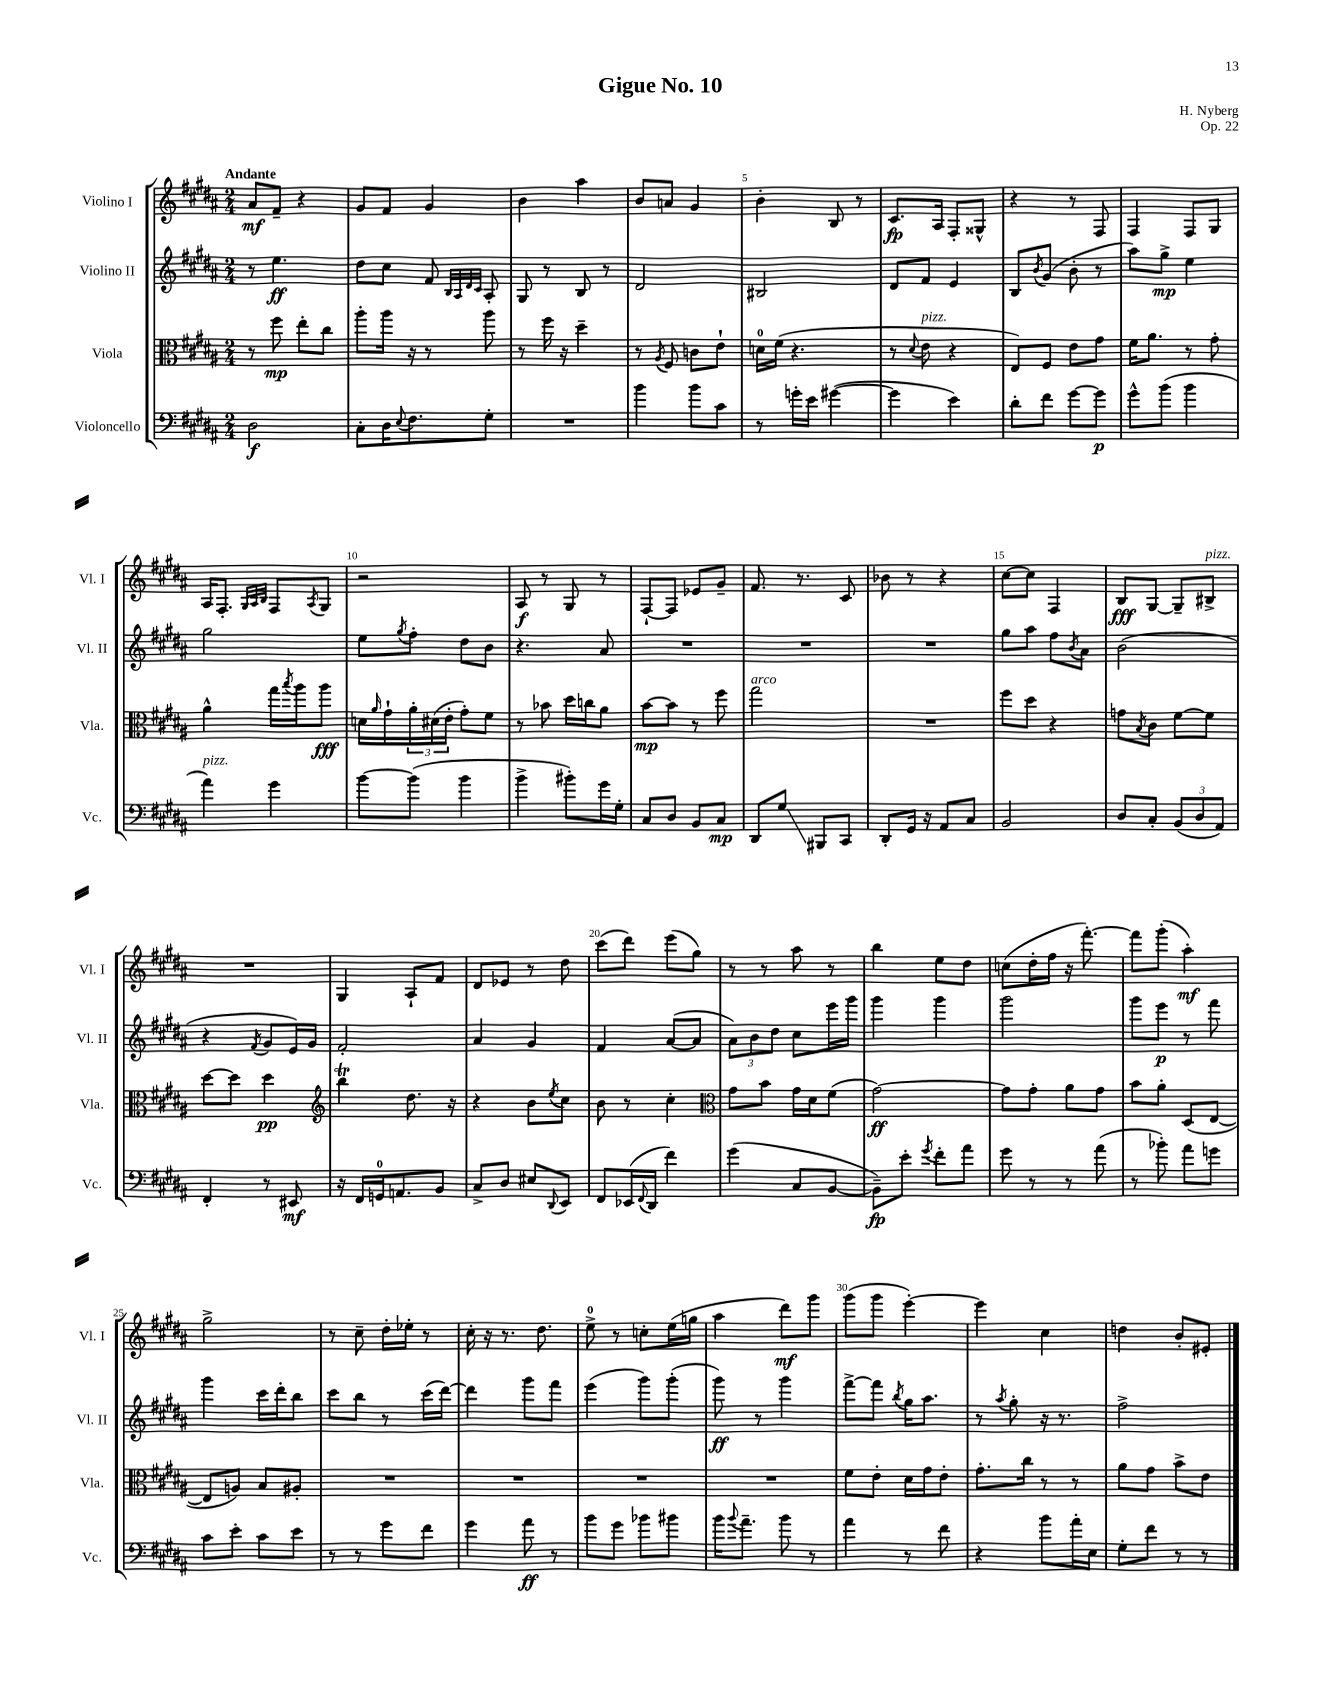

**kern	**kern	**kern	**kern
*staff4	*staff3	*staff2	*staff1
*clefF4	*clefC3	*clefG2	*clefG2
*k[f#c#g#d#a#]	*k[f#c#g#d#a#]	*k[f#c#g#d#a#]	*k[f#c#g#d#a#]
*M2/4	*M2/4	*M2/4	*M2/4
2D#	8r	8r	8a#
.	8ff#	4.ee	8f#~
.	8ee'	.	4r
.	8cc#	.	.
=	=	=	=
8C#'	8aa#'	8dd#	8g#
16D#	16aa#	8cc#	8f#
8qqE	.	.	.
8.F#	16r	.	.
.	8r	8f#	4g#
.	.	32qqB	.
.	.	32qqA#	.
.	.	32qqd#	.
.	.	32qqc#	.
8G#'	8aa#	8A#'	.
=	=	=	=
2r	8r	8G#	4b
.	16ff#	8r	.
.	16r	.	.
.	4dd#~	8B	4aa#
.	.	8r	.
=	=	=	=
4b	8r	2d#	8b
.	8qA#	.	.
.	8F#	.	8a
8b	8c	.	4g#
8c#	8e`	.	.
=	=	=	=
8r	16d	2B#	4b'
.	(16f#	.	.
16g'	4.r	.	.
16e	.	.	.
([4g#	.	.	8B
.	.	.	8r
=	=	=	=
4g#]	8r	8d#	8.c#
.	8qqd#	.	.
.	8e	8f#	.
.	.	.	16A#
4e)	4r	4e	8F#'
.	.	.	8G##^^
=	=	=	=
8d#'	8E)	8B	4r
.	.	8qb	.
8f#	8F#	(8g#	.
[8g#	8e	8b'	8r
8g#]	8g#	8r	8F#
=	=	=	=
8g#^^	16f#	8aa#)	4F#
.	8.a#	.	.
(8b	.	8gg#^	.
4b	8r	4ee	8F#
.	8g#'	.	8G#
=	=	=	=
4a#)	4a#^^	2gg#	16A#
.	.	.	8.F#'
.	.	.	32qqG#
.	.	.	32qqA#
.	.	.	32qqB
4g#	16gg#	.	8F#
.	8qbb	.	.
.	16aa#	.	.
.	.	.	8qA#
.	8aa#	.	8G#
=	=	=	=
[8b	16d	8ee	2r
.	16qqa#	.	.
.	16g#`	.	.
.	.	8qgg#	.
(8b]	24a#'	8ff#'	.
.	(24d#	.	.
.	24e'	.	.
4b	8g#')	8dd#	.
.	8f#	8b	.
=	=	=	=
4b^	8r	4.r	8A#
.	8b-	.	8r
8b#')	16dd#	.	8G#
.	16cc	.	.
16g#	8a#	8a#	8r
16G#'	.	.	.
=	=	=	=
8C#	[8b	2r	[8F#`
8D#	8b]	.	8F#]
8BB	8r	.	8e-
8C#	8ff#	.	8g#~
=	=	=	=
8DD#	2gg#	2r	8.f#
8G#	.	.	.
.	.	.	8.r
8BBB#	.	.	.
8CC#	.	.	8c#
=	=	=	=
8DD#'	2r	2r	8b-
16GG#	.	.	8r
16r	.	.	.
8AA#	.	.	4r
8C#	.	.	.
=	=	=	=
2BB	8ff#	8gg#	[8cc#
.	8dd#	8aa#	8cc#]
.	4r	8ff#	4F#
.	.	8qb	.
.	.	8a#	.
=	=	=	=
8D#	8g	(2b	8B
.	8qB	.	.
8C#'	8c#	.	[8G#
(12BB	[8f#	.	8G#~]
12D#	.	.	.
.	8f#]	.	8B#^
12AA#)	.	.	.
=	=	=	=
4FF#'	[8dd#	4r	2r
.	8dd#]	.	.
.	.	8qf#	.
8r	4dd#	8g#	.
8EE#	.	16e)	.
.	.	16g#	.
=	=	=	=
*	*clefG2	*	*
16r	4bb	2f#'	4G#
16FF#	.	.	.
16GG	.	.	.
8.AA	.	.	.
.	8.dd#	.	8A#`
8BB	.	.	8f#
.	16r	.	.
=	=	=	=
8C#^	4r	4a#	8d#
8D#	.	.	8e-
8E#	8b	4g#	8r
8qqDD#	8qee	.	.
8EE	8cc#	.	8dd#
=	=	=	=
8FF#	8b	4f#	(8ccc#
(16EE-	8r	.	8ddd#)
8qqFF#	.	.	.
16DD#	.	.	.
4f#)	4cc#'	([8a#	(8eee
.	.	8a#]	8gg#)
=	=	=	=
*	*clefC3	*	*
(4g#	8g#	12a#)	8r
.	.	12b	.
.	8b	.	8r
.	.	12dd#	.
8C#	16g#	8cc#	8aa#
.	16d#	.	.
[8BB	(8f#	16eee	8r
.	.	16ggg#	.
=	=	=	=
8BB~])	[2g#)	4ggg#	4bb
8e'	.	.	.
8qg#	.	.	.
8f#'	.	4ggg#	8ee
8a#	.	.	8dd#
=	=	=	=
8g#	8g#]	2ggg#	(8cc
8r	8g#'	.	16dd#'
.	.	.	16ff#
8r	8a#	.	16r
.	.	.	[8.fff#')
(8a#	8g#	.	.
=	=	=	=
8r	8b	8ggg#	8fff#]
8b-')	8a#'	8eee	(8ggg#'
8a#	(8D#	8r	4aa#')
8g	[8E	8fff#	.
=	=	=	=
8c#	8E]	4ggg#	2gg#^
8e'	8A)	.	.
8c#	8B	16ccc#	.
.	.	16ddd#'	.
8e	8A#'	8bb	.
=	=	=	=
8r	2r	8ccc#	8r
8r	.	8bb	8cc#~
8g#	.	8r	16dd#'
.	.	.	16ee-'
8f#	.	(16ccc#	8r
.	.	[16ddd#)	.
=	=	=	=
4g#	2r	4ddd#]	16cc#'
.	.	.	16r
.	.	.	8.r
8a#	.	8ggg#	.
.	.	.	8.dd#
8r	.	8fff#	.
=	=	=	=
8b	2r	(4eee	8ee^
8g#	.	.	8r
8b-	.	8ggg#)	8cc'
8b#	.	(8ggg#'	(16ee
.	.	.	16gg
=	=	=	=
16b	2r	8ggg#)	4aa#
8qqb	.	.	.
8.a#~	.	.	.
.	.	8r	.
8b	.	4ggg#	8ddd#)
8r	.	.	8ggg#
=	=	=	=
4a#	8f#	[8fff#^	(8ggg#
.	8e'	8fff#]	8ggg#
.	.	8qbb	.
8r	16d#	16gg#	[4eee')
.	16g#	8.aa#	.
8f#	8e'	.	.
=	=	=	=
4r	8.g#'	8r	4eee]
.	.	8qaa#	.
.	.	8gg#'	.
.	16cc#	.	.
8b	8r	16r	4cc#
.	.	8.r	.
16a#'	8r	.	.
16E	.	.	.
=	=	=	=
8G#'	8a#	2ff#^	4dd
8f#	8g#	.	.
8r	8b^	.	8b'
8r	8e	.	8e#'
==	==	==	==
*-	*-	*-	*-
